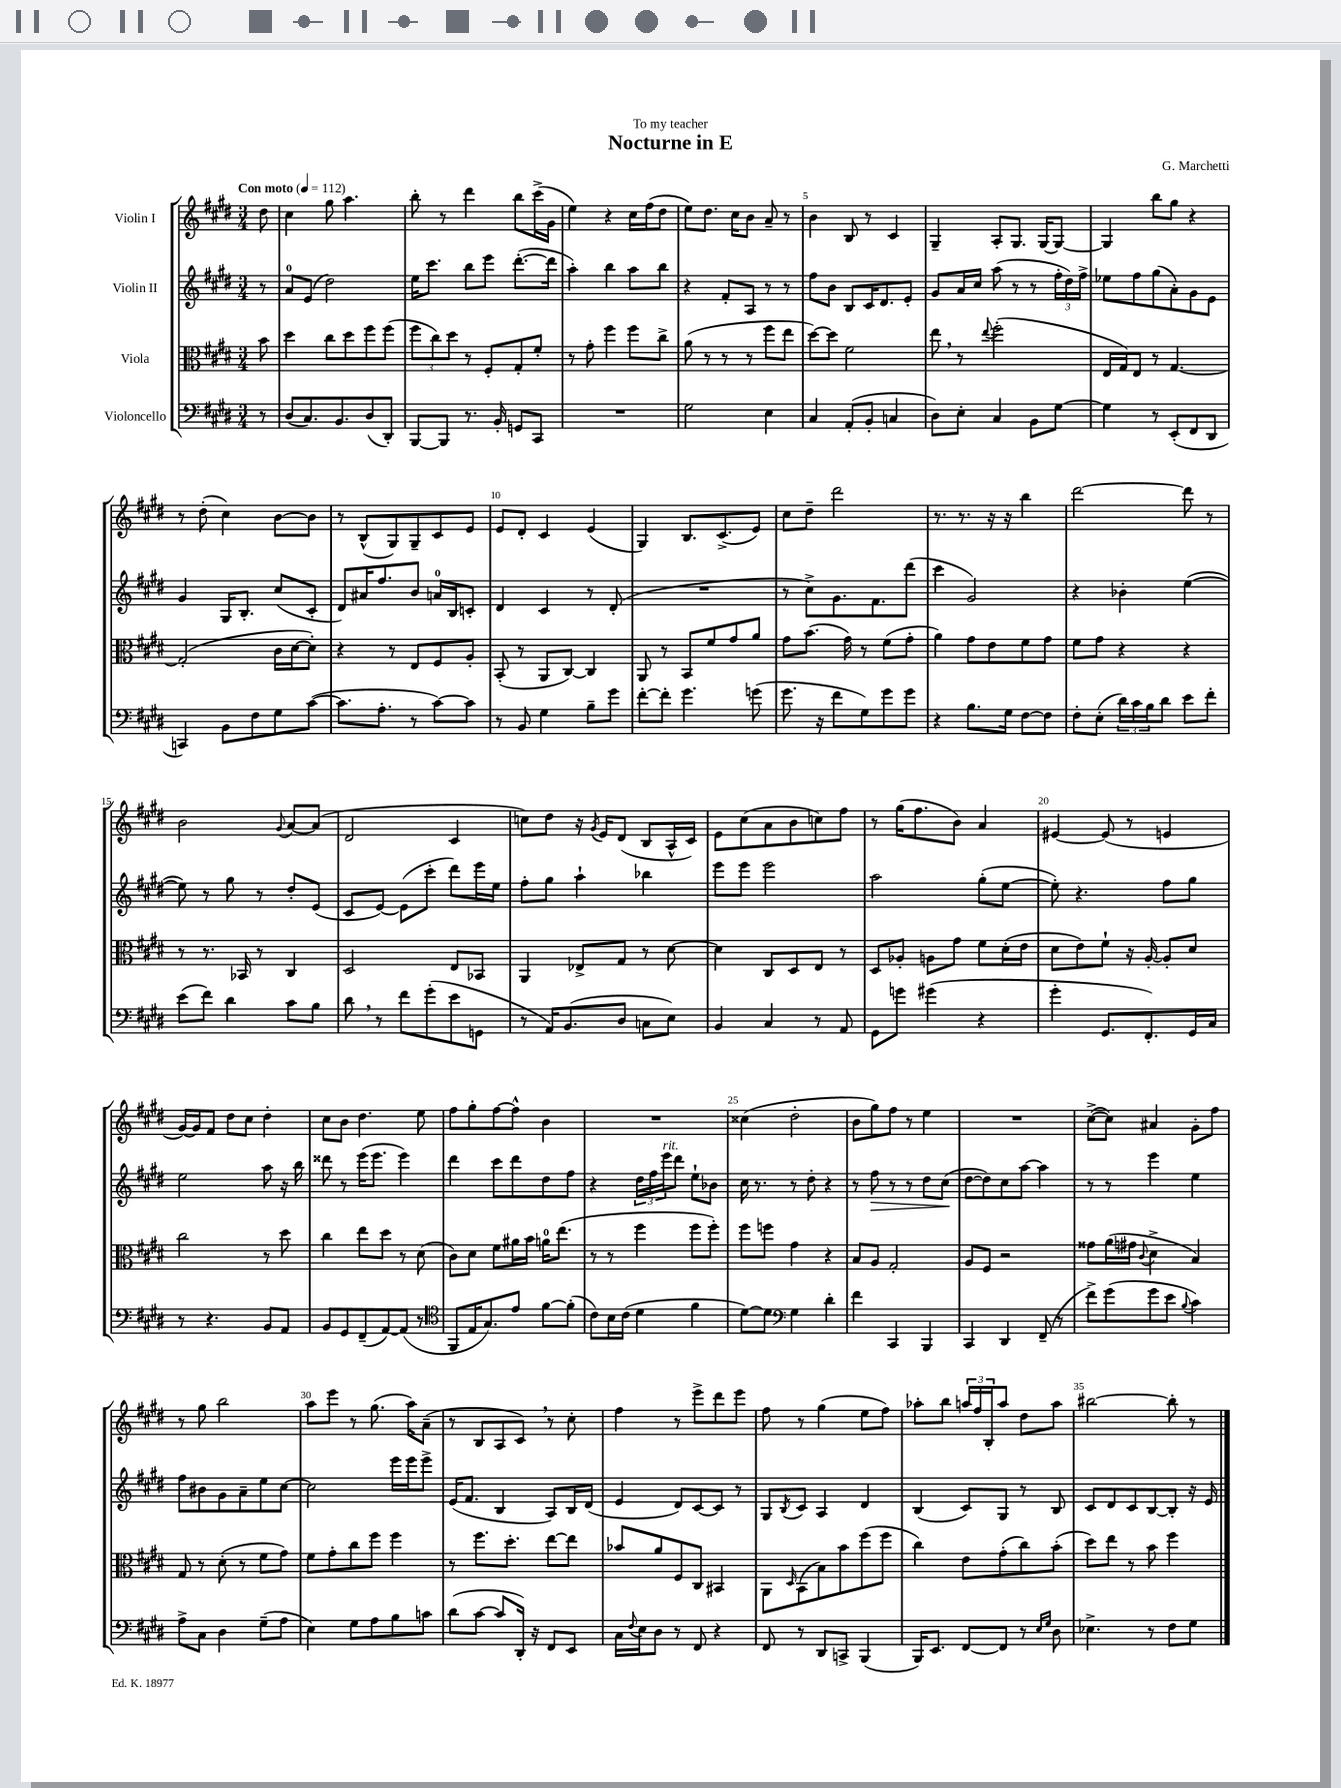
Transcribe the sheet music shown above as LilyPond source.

\header { title = "Nocturne in E" composer = "G. Marchetti" dedication = "To my teacher" }
<<
\new StaffGroup <<
\new Staff = "s0" \with { instrumentName = "Violin I" } {
    \clef treble \key e \major \numericTimeSignature \time 3/4 \partial 8 \tempo "Con moto" 4 = 112
    dis''8 |
    cis''4 gis''8 a''4. |
    b''8-. r8 dis'''4 b''8 cis'''16->( gis'16 |
    e''4) r4 cis''16 fis''16( dis''8 |
    e''8) dis''8. cis''16 b'8 a'8-- r8 |
    b'4 b8 r8 cis'4 |
    gis4-- a8-. gis8. gis16~ gis8~ |
    gis4 b''8 gis''8 r4 |
    r8 dis''8-.( cis''4) b'8~ b'8 |
    r8 b8-^( gis8) gis8-- cis'8 e'8 |
    e'8 dis'8-. cis'4 e'4( |
    gis4) b8. cis'8.->( e'8) |
    cis''8 dis''8-- dis'''2 |
    r8. r8. r16 r16 b''4 |
    dis'''2~ dis'''8 r8 |
    b'2 \appoggiatura { gis'8 } a'8~ a'8( |
    dis'2 cis'4 |
    c''8) dis''8 r16 \acciaccatura { gis'8 } e'16 dis'8( b8 a16-^ cis'16) |
    e'8 cis''8( a'8 b'8 c''8) fis''8 |
    r8 gis''16( fis''8. b'8) a'4 |
    eis'4~ eis'8( r8 e'4 |
    gis'16~) gis'16 fis'8 dis''8 cis''8 dis''4-. |
    cis''8 b'8 dis''4. e''8 |
    fis''8 gis''8-. fis''8~ fis''8-^ b'4 |
    R2. |
    cisis''4( dis''2-. |
    b'8 gis''8) fis''8 r8 e''4 |
    R2. |
    cis''8~->( cis''8) ais'4 gis'8-. fis''8 |
    r8 gis''8 b''2 |
    a''8 e'''8 r8 gis''8.( a''16) a'8--( |
    r8 b8 a8 cis'8) \breathe r8 cis''8-. |
    fis''4 r8 e'''8-> dis'''8 e'''8 |
    fis''8 r8 gis''4( e''8 fis''8) |
    aes''8-. b''8 \tuplet 3/2 { a''16 fis''16 b16-. } a''8 dis''8 a''8 |
    bis''2~ bis''8-. r8 \bar "|." |
}
\new Staff = "s1" \with { instrumentName = "Violin II" } {
    \clef treble \key e \major \numericTimeSignature \time 3/4 \partial 8
    r8 |
    a'8-0 e'8( dis''2) |
    e''16 cis'''8. b''8 e'''8 dis'''8.~-.( dis'''16 |
    a''4-.) b''4 a''8 b''8 |
    r4 fis'8-. a8 r8 r8 |
    fis''8 b'8 b8 cis'16 dis'8. e'8-. |
    gis'8 a'16 cis''16 a''8( r8 r8 \tuplet 3/2 { fis''16-. dis''16) fis''16-> } |
    ees''8 fis''8 gis''8( a'8-.) gis'8 e'8 |
    gis'4 gis16 b8.-. cis''8( cis'8-. |
    dis'8) ais'16 fis''8. b'8 a'16-0 b16 c'8-. |
    dis'4 cis'4 r8 dis'8-.( |
    R2. |
    r8 cis''8->) gis'8. fis'8. dis'''8( |
    cis'''4 gis'2) |
    r4 bes'4-. e''4~( |
    e''8) r8 gis''8 r8 dis''8-. e'8( |
    cis'8 e'8~) e'8( cis'''8-. dis'''8) e'''16 e''16 |
    fis''8-. gis''8 a''4-! bes''4 |
    e'''8 e'''8 e'''2 |
    a''2 gis''8-.( e''8~ |
    e''8-.) r4. fis''8 gis''8 |
    e''2 a''8 r16 b''16 |
    disis'''8 r8 e'''16( e'''8. e'''4) |
    dis'''4 cis'''8 dis'''8 dis''8 fis''8 |
    r4 \tuplet 3/2 { dis''16 fis''16 e'''16^\markup { \italic "rit." } } dis'''8 e''8-! bes'8 |
    cis''16 r8. r8 dis''8-. r4 |
    r8 fis''8\> r8 r8 dis''8 cis''8\!( |
    dis''8~ dis''8) cis''8 a''8~ a''4 |
    r8 r8 e'''4 e''4 |
    fis''8 bis'8 gis'8 a'8-- e''8 cis''8~ |
    cis''2 e'''16 e'''16 e'''8-> |
    e'16( fis'8. b4 a8) b16 dis'16( |
    e'4 dis'8) cis'8~ cis'8 r8 |
    gis8 \acciaccatura { b8 } cis'8 a4 dis'4 |
    b4( cis'8) gis8 r8 b8 |
    cis'8 dis'8 cis'8 b8~ b8-. r16 e'16 \bar "|." |
}
\new Staff = "s2" \with { instrumentName = "Viola" } {
    \clef alto \key e \major \numericTimeSignature \time 3/4 \partial 8
    b'8 |
    dis''4 cis''8 dis''8 fis''8 fis''8( |
    \tuplet 3/2 { fis''8 cis''8) dis''8 } r8 fis8-. gis8-. fis'8-. |
    r8 gis'8-. fis''4 fis''8 cis''8-> |
    a'8( r8 r8 r8 fis''8 e''8 |
    dis''8~) dis''8 fis'2 |
    e''8 \breathe r8 \appoggiatura { e''8 } fis''2-.( |
    e16 gis16) e8 r8 gis4.~ |
    gis2-.( cis'16 dis'16~ dis'8-.) |
    r4 r8 e8 fis8 a8-. |
    b,8-.( r8 a,8 cis8~) cis4 |
    a,8 r8 b,8 fis'8 gis'8 a'8 |
    gis'8 b'8.( gis'16) r8 fis'8( gis'8-. |
    a'4) gis'8 e'8 fis'8 gis'8 |
    fis'8 gis'8 r4 r4 |
    r8 r8. bes,16 r8 cis4 |
    dis2 e8 bes,8 |
    a,4 ees8-> gis8 r8 dis'8~ |
    dis'4 cis8 dis8 e8 r8 |
    dis8 aes8-. a8 gis'8 fis'8 dis'16-.( e'16 |
    dis'8 e'8) fis'8-! r16 a16~-. a8-. dis'8 |
    cis''2 r8 dis''8 |
    cis''4 e''8 dis''8 r8 dis'8( |
    cis'8) dis'8 fis'8 ais'16 b'16 a'16-0 e''8.( |
    r8 r8 fis''4 fis''8 fis''8-.) |
    fis''8 f''8 gis'4 r4 |
    b8 a8 gis2-. |
    a8 fis8 r2 |
    gisis'8 a'16( gis'16 \appoggiatura { cis'8 } dis'4-> b4) |
    gis8 r8 dis'8-.( r8 fis'8 gis'8) |
    fis'8 gis'8-. cis''8 fis''8 fis''4 |
    r8 fis''8. dis''8.-. e''8~ e''8 |
    bes'8 a'8 fis8 cis8 bis,4 |
    a,8 \grace { dis16 } b,8( b8) b'8 fis''8( fis''8 |
    cis''4) e'8 gis'8-.( cis''8) b'8-.( |
    dis''8) e''8 r8 b'8 fis''4 \bar "|." |
}
\new Staff = "s3" \with { instrumentName = "Violoncello" } {
    \clef bass \key e \major \numericTimeSignature \time 3/4 \partial 8
    r8 |
    dis8( cis8.) b,8. dis8( dis,8-.) |
    b,,8~ b,,8 r8. b,16-. g,8 cis,8 |
    R2. |
    gis2 e4 |
    cis4 a,8-.( b,8-. c4 |
    dis8) e8-. cis4 b,8 gis8~ |
    gis4 r8 e,8-.( fis,8 dis,8 |
    c,4) b,8 fis8 gis8 cis'8~( |
    cis'8. a8.-. r8 cis'8~) cis'8 |
    r8 b,8 gis4 b8-- gis'8 |
    fis'8~-. fis'8-. gis'4. g'8( |
    gis'8. r16 fis'8 gis8) gis'8 gis'8 |
    r4 b8. gis16 fis8~ fis8 |
    fis8-. e8-.( \tuplet 3/2 { dis'16) cis'16 b16 } dis'8 e'8 fis'8-. |
    e'8( fis'8) dis'4 cis'8 b8 |
    dis'8 \breathe r8 fis'8 gis'8-.( e'8 g,8 |
    r8 a,16) b,8.( dis8 c8 e8) |
    b,4 cis4 r8 a,8 |
    gis,8 g'8 gis'4( r4 |
    gis'4-. gis,8. fis,8.-.) gis,16 cis16 |
    r8 r4. b,8 a,8 |
    b,8 gis,8 fis,8--( a,8~) a,8( r8 |
    \clef tenor fis,8 e16 gis8.) e'8 fis'8~ fis'8-.( |
    cis'8) b16 cis'16( dis'4 fis'4 |
    dis'8~) dis'8 \clef bass gis4 dis'4-. |
    fis'4 cis,4 b,,4 |
    cis,4 dis,4 fis,8--( r8 |
    fis'8->) gis'8( gis'8 e'8 \appoggiatura { b8 } cis'4) |
    a8-> cis8 dis4 gis8--( a8 |
    e4) gis8 a8 b8 c'8 |
    dis'8( cis'8~ cis'8 dis,16-.) r16 fis,8 e,8 |
    cis16 \appoggiatura { fis8 } e16 dis8 r8 fis,8 r4 |
    fis,8 r8 dis,8 c,8-> b,,4( |
    b,,16) e,8. fis,8~ fis,8 r8 \grace { e16 gis16 } dis8 |
    ees4.-> r8 fis8 gis8 \bar "|." |
}
>>
>>
\layout { \context { \Score \override BarNumber.break-visibility = ##(#f #t #t) barNumberVisibility = #(every-nth-bar-number-visible 5) } }
